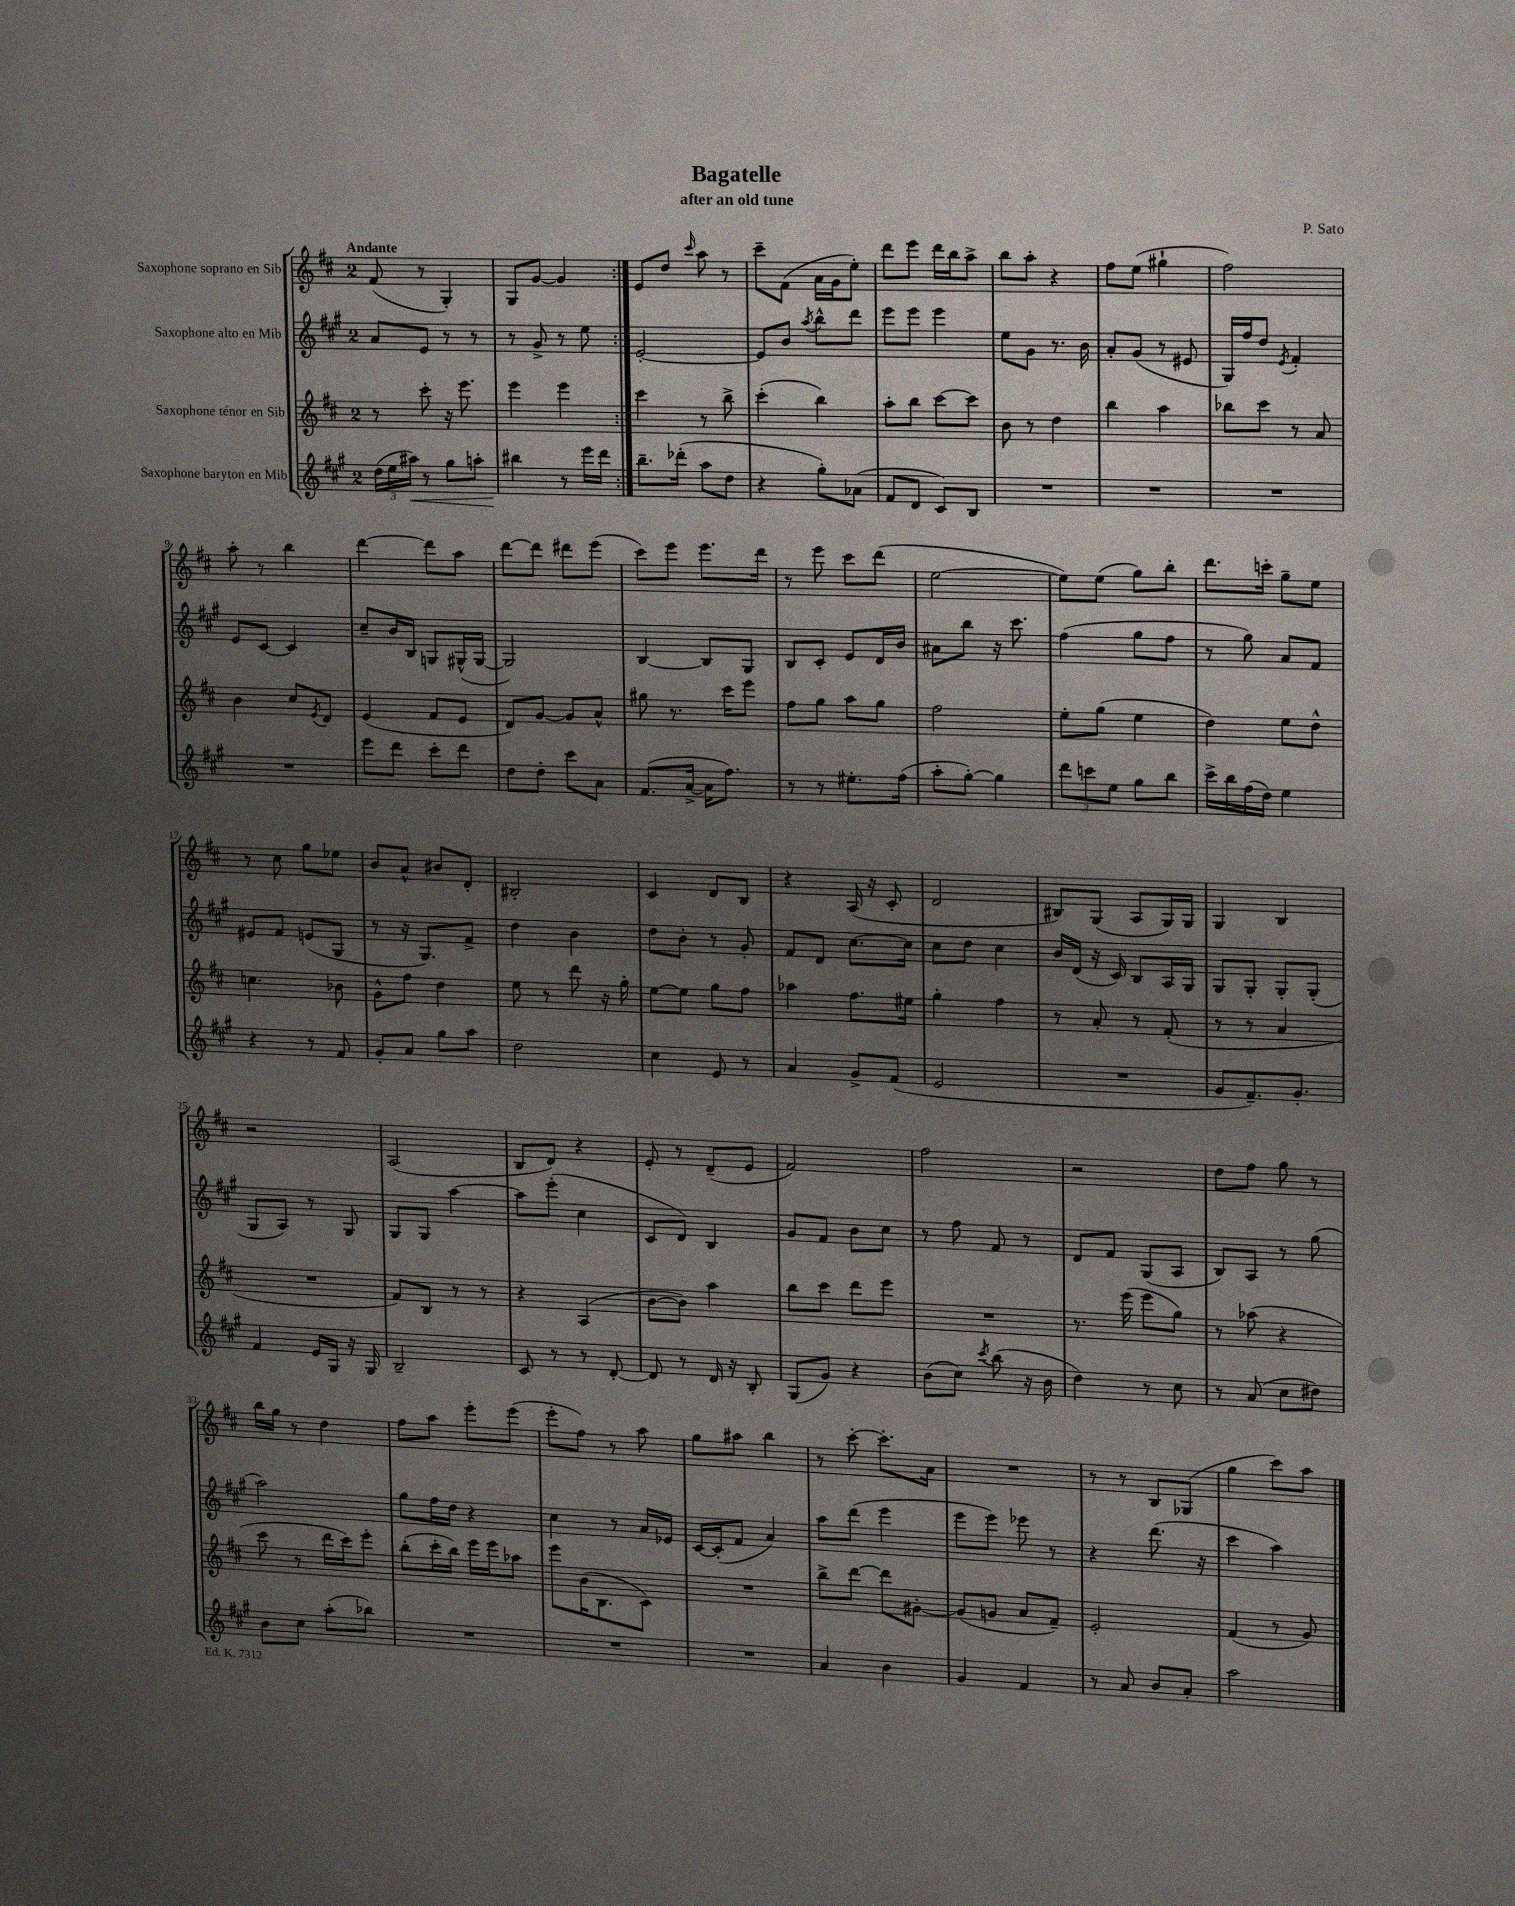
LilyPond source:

\header { title = "Bagatelle" composer = "P. Sato" subtitle = "after an old tune" }
<<
\new StaffGroup <<
\new Staff = "s0" \with { instrumentName = "Saxophone soprano en Sib" } {
    \clef treble \key d \major \once \override Staff.TimeSignature.style = #'single-digit \time 2/4 \tempo "Andante"
    \repeat volta 2 { fis'8( r8 g4-.) |
    g8 g'8~ g'4 | }
    e'8 d''8 \grace { cis'''16 } a''8 r8 |
    cis'''8-- fis'8( a'16 g'16 e''8-.) |
    d'''8 e'''8 d'''16 b''16 a''8-> |
    b''8 a''8-. r4 |
    fis''8 e''8( gis''4-! |
    fis''2) |
    a''8-. r8 b''4 |
    d'''4~ d'''8 a''8 |
    d'''8~ d'''8 dis'''8 e'''8( |
    cis'''8) e'''8 e'''8. d'''16 |
    r8 e'''8 cis'''8 d'''8( |
    e''2~ |
    e''8) e''8( g''8) b''8-. |
    d'''8. c'''16-. g''8-- e''8 |
    r8 cis''8 g''8 ees''8 |
    b'8 a'8-^ bis'8 d'8-. |
    bis2-. |
    cis'4 d'8 b8 |
    r4 a16( r16 cis'8-. |
    d'2 |
    bis8) g8( a8 g16) g16 |
    g4 b4 |
    r2 |
    a2( |
    b8 d'8) r4 |
    e'8-. r8 d'8--( e'8 |
    fis'2) |
    fis''2 |
    r2 |
    d''8 fis''8 g''8 r8 |
    b''16 g''16 r8 d''4 |
    fis''8 a''8 e'''8-. e'''8( |
    e'''8-. fis''8) r8 a''8 |
    g''8 ais''8 b''4 |
    r8 cis'''8~-. cis'''8.-. a'16 |
    R2 |
    r8 r8 b8 ges8( |
    g''4 cis'''8) a''8 \bar "|." |
}
\new Staff = "s1" \with { instrumentName = "Saxophone alto en Mib" } {
    \clef treble \key a \major \once \override Staff.TimeSignature.style = #'single-digit \time 2/4
    \repeat volta 2 { a'8 e'8 r8 r8 |
    r8 gis'8-> r8 e''8 | }
    e'2~-. |
    e'8 b'8 \acciaccatura { a''8 } b''8-^ d'''8 |
    e'''8 e'''8 e'''4 |
    e''8 gis'8 r8. b'16 |
    a'8-. gis'8( r8 eis'8 |
    gis16) fis''16 d''8 \acciaccatura { e'8 } fis'4-. |
    e'8 cis'8~ cis'4 |
    cis''8-- b'16 b16 g8 gis16-^( gis16~ |
    gis2) |
    b4~ b8 gis8 |
    b8 cis'8-. e'8 d'16 b'16 |
    ais'8 b''8 r16 cis'''8. |
    fis''4( gis''8 fis''8 |
    r8 gis''8) a'8 fis'8 |
    eis'8 fis'8 e'8( gis8 |
    r8 r16 gis8.) fis'8-> |
    d''4 b'4 |
    d''8 b'8-. r8 gis'8-. |
    fis'8 d'8 cis''8.~ cis''16 |
    cis''8 d''8 cis''4 |
    b'16 d'16( r16 cis'16) b8 a16 gis16 |
    gis8 gis8-. gis8-. gis8-.( |
    gis8 a8) r8 gis8 |
    gis8 gis8 a''4~ |
    a''8 e'''8-.( cis''4 |
    cis'8 d'8) b4 |
    gis'8 fis'8 b'8 cis''8 |
    r8 fis''8 fis'8 r8 |
    d'8 fis'8 gis8( a8 |
    b8) a8 r8 gis''8( |
    a''2) |
    gis''8 fis''16 d''16 r4 |
    cis''4 r8 a'16 ees'16 |
    cis'16~ cis'16-.( fis'8 a'4) |
    a''8 d'''8( e'''4 |
    e'''8 e'''8) ees'''8 r8 |
    r4 d'''8.( r16 |
    cis'''4 a''4) \bar "|." |
}
\new Staff = "s2" \with { instrumentName = "Saxophone ténor en Sib" } {
    \clef treble \key d \major \once \override Staff.TimeSignature.style = #'single-digit \time 2/4
    \repeat volta 2 { r8 cis'''8-. r16 e'''8. |
    e'''4 e'''4 | }
    cis'''4 r8 b''8-> |
    cis'''4-.( b''4) |
    a''8-. b''8 cis'''8~ cis'''8 |
    b'8 r8 d''4 |
    b''4 a''4 |
    bes''8 cis'''8 r8 a'8 |
    b'4 cis''8 \acciaccatura { e'8 } d'8 |
    e'4( fis'8 e'8 |
    d'8) g'8~ g'8 a'8-^ |
    gis''8 r8. cis'''16 e'''8 |
    fis''8 g''8 a''8 g''8 |
    fis''2 |
    e''8-. g''8( e''4 |
    d''4) e''8 d''8-^ |
    c''4. bes'8 |
    g'8-^ fis''8 d''4 |
    e''8 r8 d'''8 r16 g''16-. |
    e''8~ e''8 g''8 fis''8 |
    aes''4 fis''8. eis''16 |
    g''4-. fis''4 |
    r8 a'8-. r8 fis'8-.( |
    r8 r8 a'4 |
    R2 |
    fis'8) b8 r8 r8 |
    r4 a4( |
    b'8~ b'8) a''4 |
    b''8 cis'''8 d'''8 e'''8 |
    R2 |
    r8. e'''16( e'''8 g''8) |
    r8 aes''8( r4 |
    cis'''8 r8 d'''16 cis'''16) e'''8-. |
    b''8-.( cis'''16-. b''16) e'''16 e'''16 aes''8 |
    e'''8 b'16( b8. cis'8) |
    R2 |
    b''8-> d'''8~ d'''8 gis'8~-. |
    gis'8( g'8 a'8 fis'8--) |
    e'2-. |
    fis'4( r8 g'8) \bar "|." |
}
\new Staff = "s3" \with { instrumentName = "Saxophone baryton en Mib" } {
    \clef treble \key a \major \once \override Staff.TimeSignature.style = #'single-digit \time 2/4
    \repeat volta 2 { \tuplet 3/2 { d''16( e''16 ais''16\<) } r8 gis''8 a''8-. |
    bis''4\! r8 e'''16 d'''16 | }
    b''8.-- des'''16-.( a''8 d''8 |
    r4 gis''8-.) aes'8( |
    fis'8 d'8 cis'8) b8 |
    R2 |
    R2 |
    R2 |
    R2 |
    e'''8 d'''8 cis'''8-. d'''8 |
    d''8 d''8-. cis'''8 a'8 |
    fis'8.( a'16~-> a'16 fis''8.) |
    r8 r8 eis''8.-. fis''16( |
    a''8-. gis''8~-.) gis''4 |
    \tuplet 3/2 { d'''8 c'''8 e''8 } gis''8 b''8 |
    cis'''16-> b''16 fis''16( d''16) e''4 |
    r4 r8 fis'8 |
    gis'8-. a'8 gis''8 a''8 |
    d''2 |
    cis''4 e'8 r8 |
    a'4 gis'8-> fis'8( |
    e'2 |
    R2 |
    gis'8 fis'8.--) gis'8.-. |
    fis'4 e'16 gis16 r16 gis16 |
    b2-- |
    cis'8 r8 r8 d'8~-. |
    d'8 r8 d'16 r16 b8-. |
    gis8( gis'8) r4 |
    b'8( cis''8) \acciaccatura { cis'''8 } b''8( r16 b'16 |
    d''4) r8 cis''8 |
    r8 a'8( cis''8 dis''8) |
    b'8 cis''8 a''8-.( bes''8) |
    R2 |
    R2 |
    R2 |
    a'4 b'4 |
    gis'4 fis'4 |
    r8 a'8 b'8 a'8-. |
    a''2 \bar "|." |
}
>>
>>
